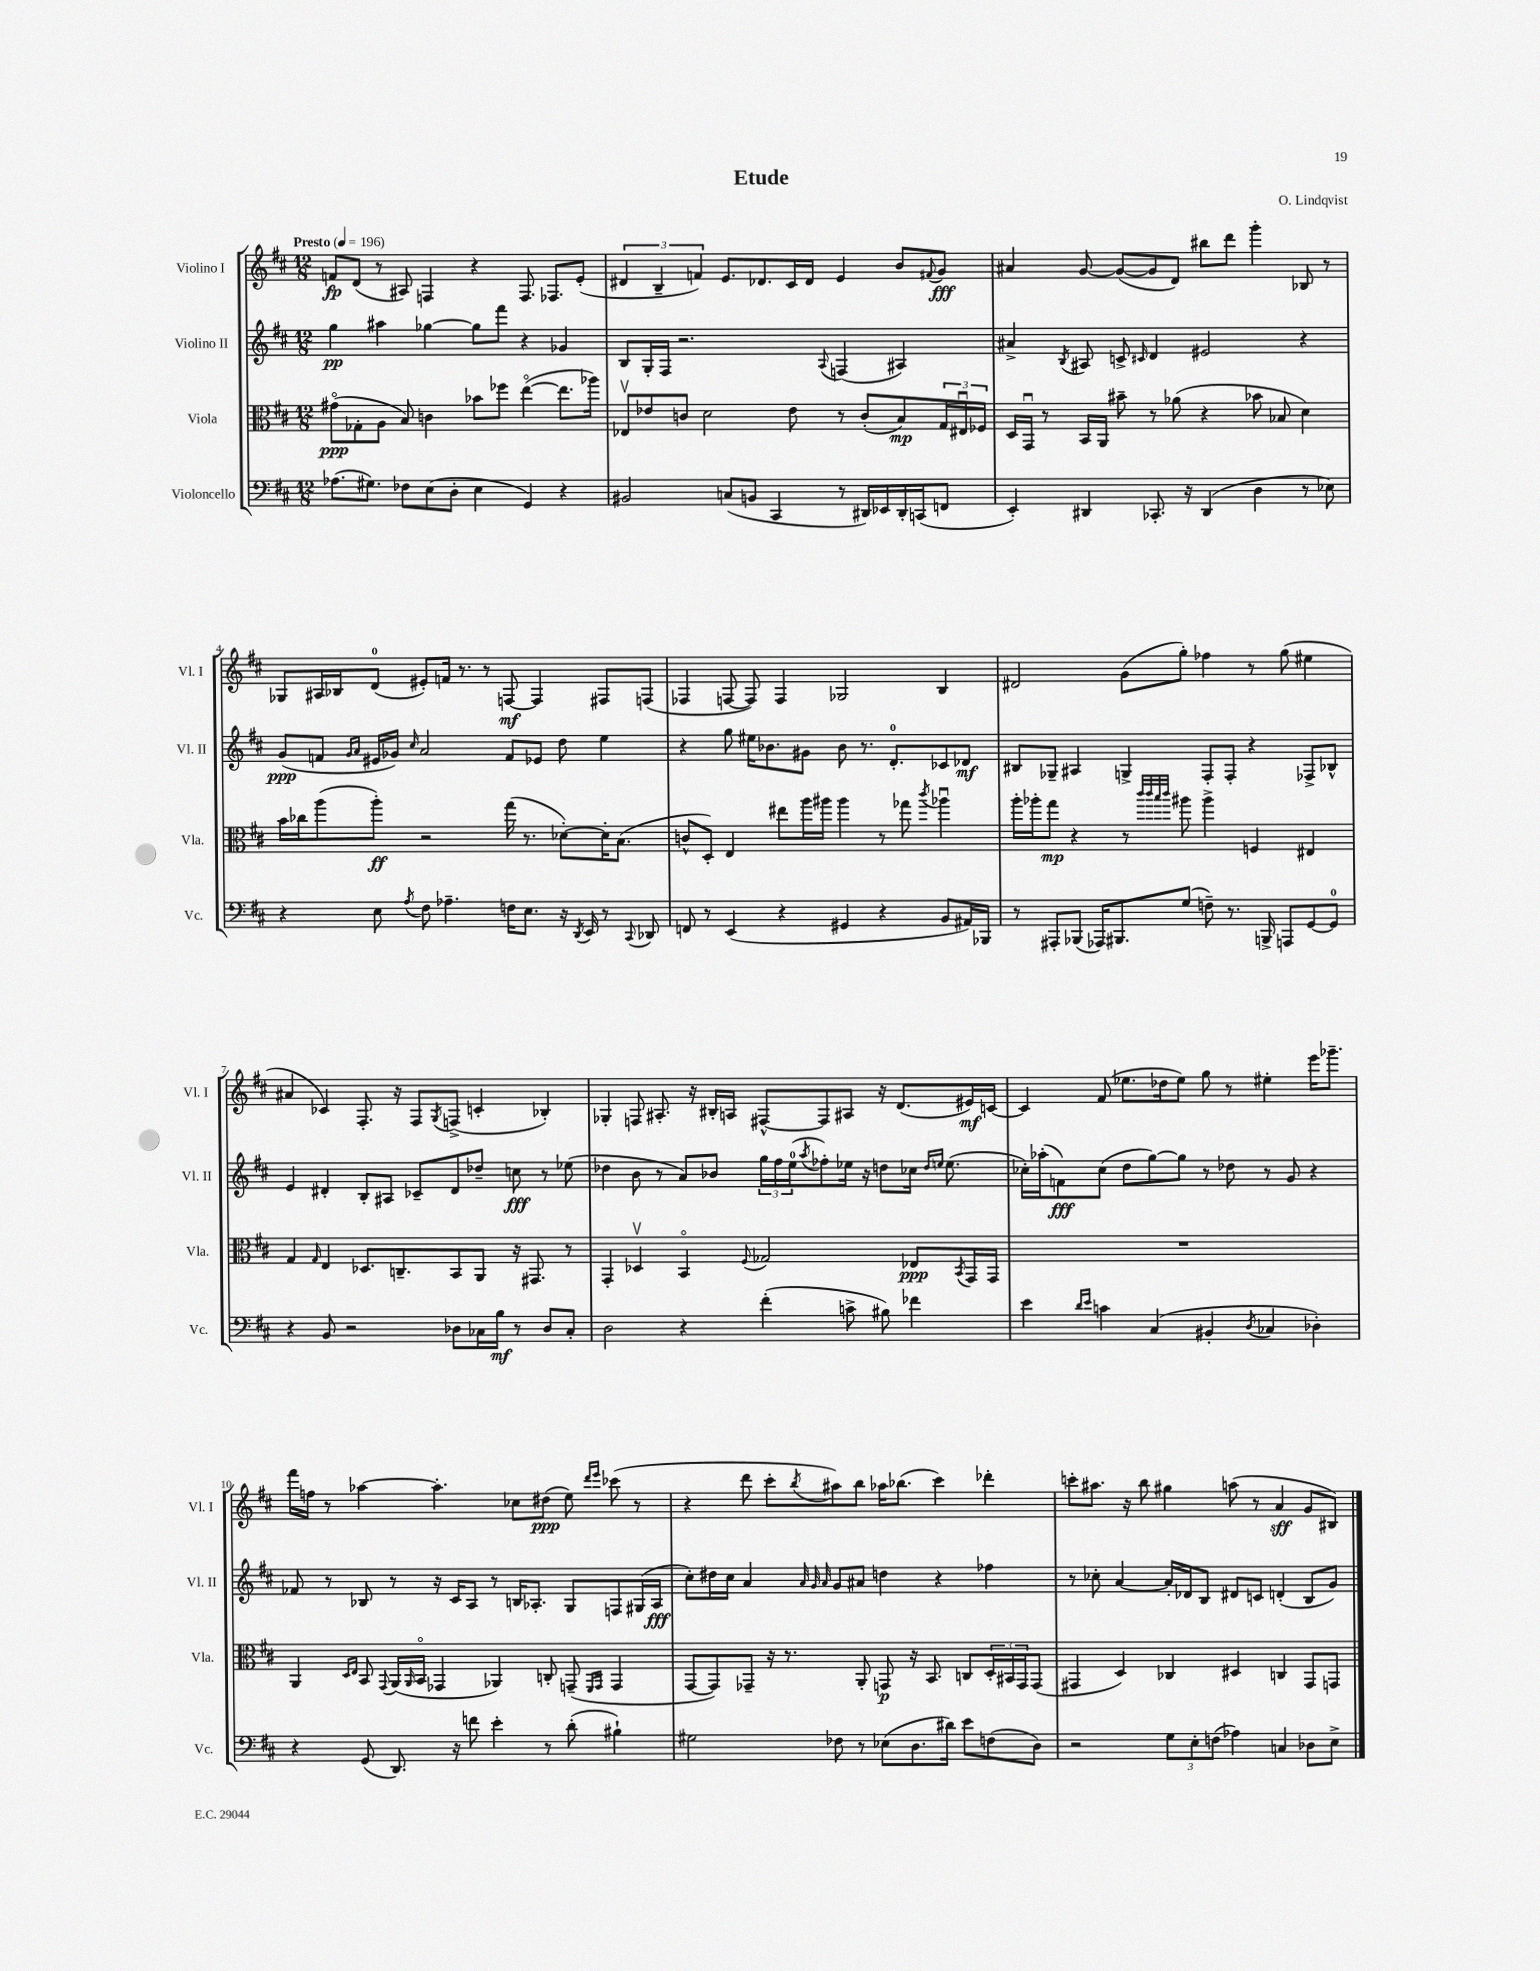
\header { title = "Etude" composer = "O. Lindqvist" }
<<
\new StaffGroup <<
\new Staff = "s0" \with { instrumentName = "Violino I" shortInstrumentName = "Vl. I" } {
    \clef treble \key d \major \numericTimeSignature \time 12/8 \tempo "Presto" 4 = 196
    f'8\fp d'8( r8 ais8) f4 r4 f8. fes8. e'8-.( |
    \tuplet 3/2 { dis'4 b4-- f'4) } e'8. des'8. cis'16 des'16 e'4 b'8 \appoggiatura { fis'8 } g'8\fff |
    ais'4 g'8~ g'8~( g'8 d'8) bis''8 d'''8 g'''4-. bes8 r8 |
    ges8 ais16 bes16 d'8-0( eis'8-.) f'16 r8. r8 f8~\mf f4 fis8 f8( |
    fes4 f8~ f8) f4 ges2 b4 |
    dis'2 g'8( g''8-.) fes''4 r8 g''8( eis''4 |
    ais'4 ces'4) fis8.-. r16 fis8 \acciaccatura { g8 } f8->( c'4-. bes4-.) |
    ges4-. f8 ais8.-. r16 bis16-. a16 fis8~-^ fis8 ais8 r16 d'8.( eis'16\mf) c'16~ |
    c'4 fis'8( ees''8. des''16 ees''8) g''8 r8 eis''4-. e'''16 ges'''8.-- |
    fis'''16 f''16 r8 aes''4~ aes''4.-. ces''8 dis''8\ppp( e''8) \grace { d'''16 e'''16 } ces'''8( r8 |
    r4 d'''8 cis'''8-. \acciaccatura { b''8 } ais''8) b''8 aes''16 bes''8.( cis'''4) des'''4-. |
    c'''8-. ais''8. r16 b''8 gis''4 a''8( r8 a'4\sff g'8 bis8) \bar "|." |
}
\new Staff = "s1" \with { instrumentName = "Violino II" shortInstrumentName = "Vl. II" } {
    \clef treble \key d \major \numericTimeSignature \time 12/8
    g''4\pp ais''4 ges''4~ ges''8 fis'''8 r4 ges'4 |
    b8 g16-. fis16 r2. \appoggiatura { a8 } f4( ais4) |
    ais'4-> \acciaccatura { b8 } ais8 c'8-> \grace { cis'16 } d'4 eis'2 r4 |
    g'8\ppp( f'8 \grace { g'16 a'16 } eis'16 ges'16) \grace { cis''16 } a'2 f'8 ees'8 d''8 e''4 |
    r4 g''8 eis''16 bes'8. gis'8 bes'8 r8. d'8.-0-. ces'8 des'8\mf |
    bis8 ges8-- ais4 g4-> fis8-. fis8-. r4 fes8-> bes8-^ |
    e'4 dis'4-. b8-. ais8 ces'8-- dis'8 des''8-- c''8\fff r8 ees''8( |
    des''4 b'8 r8 a'8) bes'8 \tuplet 3/2 { g''16 fis''16 e''16-0( } \acciaccatura { a''8 } fes''8-.) ees''16 r16 d''8 ces''16 \grace { d''16 e''16 } e''8.( |
    ces''16-.) aes''16-.( f'8\fff) ces''8( d''8 g''8~) g''8 r8 des''8 r8 g'8 r4 |
    fes'8 r8 bes8 r8 r16 cis'16 a8 r8 b16 aes8.-. g8 f8 gis16( aes16\fff |
    cis''8-.) dis''16 cis''16 a'4 \grace { a'32 g'32 a'32 } g'8 ais'8 d''4 r4 fes''4 |
    r8 ces''8-. a'4~ a'16-. des'16 b8 dis'8 c'8 d'4-.( b8 g'8) \bar "|." |
}
\new Staff = "s2" \with { instrumentName = "Viola" shortInstrumentName = "Vla." } {
    \clef alto \key d \major \numericTimeSignature \time 12/8
    gis'8\flageolet\ppp( ges8-. a8 b8) c'4 bes'8 fes''8 e''4~\flageolet( e''8. aes''16) |
    ees8\upbow ees'8 c'8 d'2 ees'8 r8 c'8-.( b8\mp) \tuplet 3/2 { g16 eis16\downbow fes16 } |
    d16 g,16\downbow r8 b,16 a,16 bis'8-- r8 aes'8( r4 bes'8 bes8 d'4) |
    b'16 ces''16 a''8( a''8-.\ff) r2 g''16( r8. des'8~-.) des'16-. b8.( |
    c'8-^ d8-.) e4 eis''8 a''16 ais''16 ais''4 r8 ges''8 \acciaccatura { cis'''8 } aes''4\downbow |
    a''16-. aes''16-. g''8\mp r4 r8 \grace { cis'''32 cis'''32 b''32 cis'''32 } ais''8 ais''4-> f4 eis4 |
    g4 \grace { g16 } e4 des8. c8.-- b,8 a,8 r16 gis,8. r8 |
    g,4-. des4\upbow b,4\flageolet \appoggiatura { fis8 } ges2 ees8\ppp \acciaccatura { b,8 } g,16 g,16 |
    R1. |
    a,4 \grace { d16 e16 } b,8 \appoggiatura { g,8 } a,16( \grace { a,16 } b,16\flageolet ges,4 aes,4) c8-. g,8--( \grace { fis,16 g,16 } g,4 |
    g,8~ g,8) ges,8-- r16 r8. a,8-. g,8\p r16 b,8. c8 \tuplet 3/2 { d16-. bis,16 g,16 } g,8( |
    gis,4 d4) ces4 dis4 c4 gis,8 g,8 \bar "|." |
}
\new Staff = "s3" \with { instrumentName = "Violoncello" shortInstrumentName = "Vc." } {
    \clef bass \key d \major \numericTimeSignature \time 12/8
    aes8.( gis8.) fes8 e8( d8-. e4 g,4) r4 |
    bis,2 c8( b,8 cis,4 r8 dis,16) ees,16 dis,16-. c,16( f,8 |
    e,4-.) dis,4 ces,8.-. r16 dis,4( d4 r8 ees8) |
    r4 e8 \acciaccatura { a8 } fis8 aes4.-- f16 e8. r16 \acciaccatura { d,8 } e,16 r8 \appoggiatura { cis,8 } des,8 |
    f,8 r8 e,4( r4 gis,4 r4 b,8 ais,16) bes,,16 |
    r8 ais,,8-. bes,,8( aes,,16) bis,,8. g8( f8--) r8. b,,16-> a,,8 g,8~ g,8-0 |
    r4 b,8 r2 des8 ces16 b16\mf r8 des8 ces8-. |
    d2 r4 fis'4-.( c'8-> bis8) fes'4 |
    e'4 \grace { d'16 e'16 } c'4 cis4( bis,4-. \acciaccatura { d8 } ces4 des4-.) |
    r4 g,8( d,8.) r16 f'8 e'4-. r8 d'8-.( bis4-!) |
    gis2 fes8 r8 ees8( d8. dis'16) e'8 f8( d8) |
    r2 \tuplet 3/2 { g8 e8-. f8( } aes4) c4 des8 e8-> \bar "|." |
}
>>
>>
